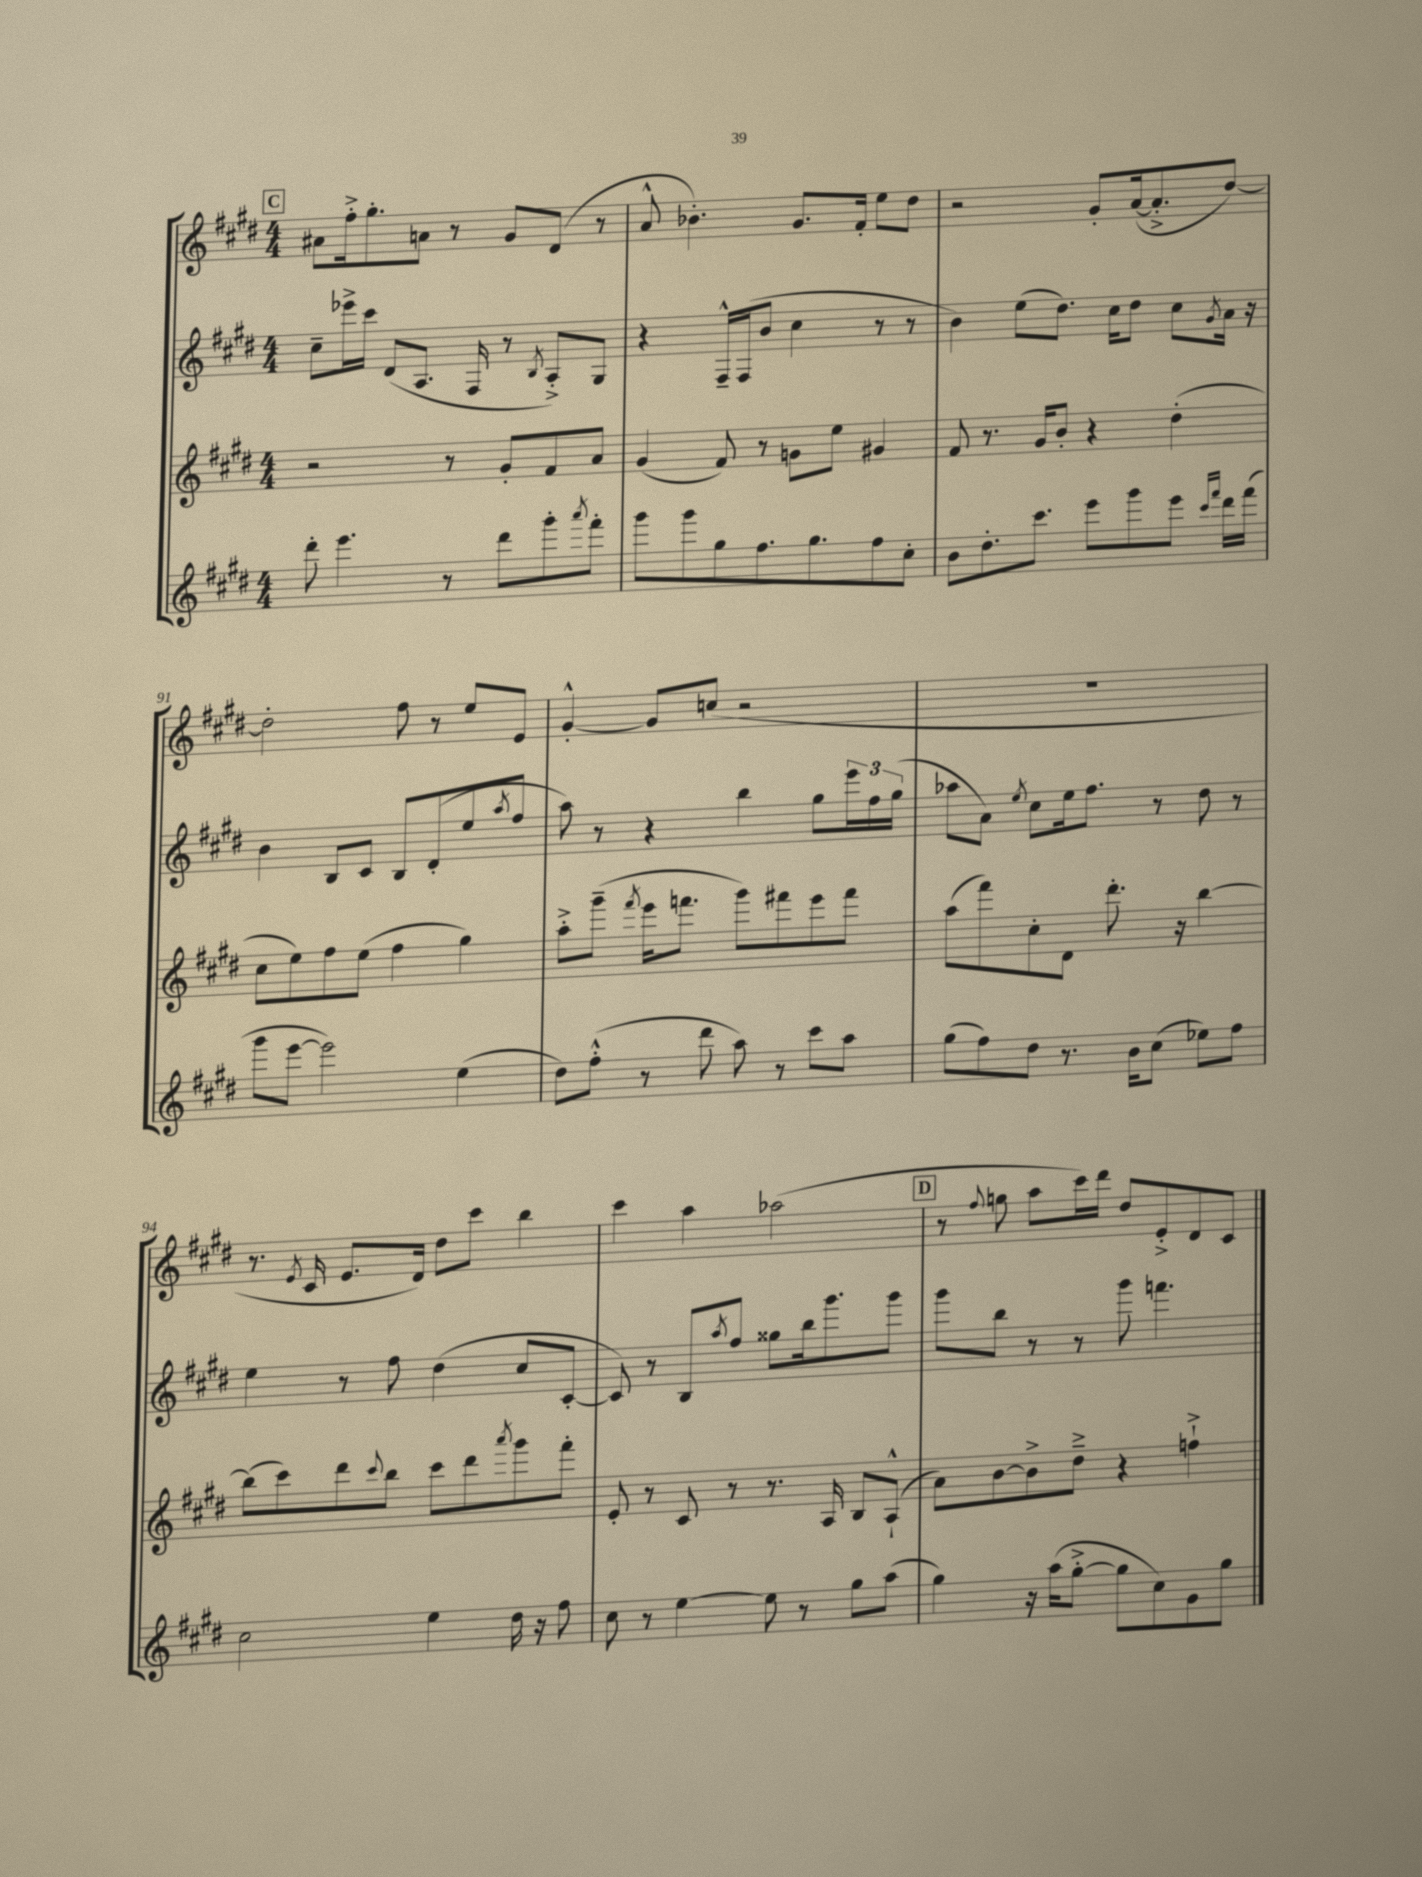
<<
\new StaffGroup <<
\new Staff = "s0" {
    \clef treble \key e \major \numericTimeSignature \time 4/4
    \mark \markup { \box "C" } ais'8 fis''16-.-> gis''8.-. a'8 r8 gis'8 dis'8( r8 |
    a'8-^ bes'4.-.) gis'8. fis'16-. e''8 dis''8 |
    r2 gis'8-. a'16~( a'8.-.-> dis''8~) |
    dis''2-. fis''8 r8 e''8 e'8 |
    gis'4~-.-^ gis'8 c''8( r2 |
    R1 |
    r8. \acciaccatura { e'8 } cis'16 e'8. dis'16) dis''8 cis'''8 b''4 |
    cis'''4 a''4 aes''2( |
    \mark \markup { \box "D" } r8 \appoggiatura { fis''8 } g''8 a''8 cis'''16) dis'''16 dis''8 e'8-.-> dis'8 cis'8 \bar "|." |
}
\new Staff = "s1" {
    \clef treble \key e \major \numericTimeSignature \time 4/4
    \mark \markup { \box "C" } cis''8-- ees'''16-> cis'''16 dis'8( a8. fis16 r8 \acciaccatura { b8 } a8-.->) gis8 |
    r4 fis16---^ fis16( b'8 cis''4 r8 r8 |
    b'4) e''8( dis''8.) cis''16 dis''8 cis''8 \acciaccatura { gis'8 } a'16 r16 |
    b'4 b8 cis'8 b8 dis'8-.( e''8 \acciaccatura { a''8 } fis''8 |
    a''8) r8 r4 b''4 gis''8 \tuplet 3/2 { e'''16 fis''16 gis''16( } |
    aes''8 a'8) \acciaccatura { e''8 } cis''8 e''16 fis''8. r8 dis''8 r8 |
    e''4 r8 fis''8 dis''4( cis''8 cis'8~-. |
    cis'8) r8 b8 \acciaccatura { a''8 } fis''8 gisis''8 b''16 gis'''8. gis'''8 |
    \mark \markup { \box "D" } gis'''8 b''8 r8 r8 gis'''8 f'''4. \bar "|." |
}
\new Staff = "s2" {
    \clef treble \key e \major \numericTimeSignature \time 4/4
    \mark \markup { \box "C" } r2 r8 gis'8-. fis'8 a'8 |
    gis'4( fis'8) r8 g'8 e''8 gis'4 |
    fis'8 r8. gis'16 b'8-. r4 dis''4-.( |
    cis''8 e''8) fis''8 e''8( fis''4 gis''4) |
    a''8-.-> gis'''8--( \acciaccatura { fis'''8 } e'''16 f'''8. gis'''8) fis'''8 e'''8 fis'''8 |
    a''8( fis'''8) cis''8-. dis'8 dis'''8.-. r16 b''4~ |
    b''8( cis'''8) dis'''8 \appoggiatura { cis'''8 } b''8 cis'''8 dis'''8 \acciaccatura { a'''8 } gis'''8 fis'''8-. |
    e'8-. r8 cis'8 r8 r8. a16 b8 a8-!-^( |
    \mark \markup { \box "D" } a'8) b'8~ b'8-> dis''8---> r4 f''4-!-> \bar "|." |
}
\new Staff = "s3" {
    \clef treble \key e \major \numericTimeSignature \time 4/4
    \mark \markup { \box "C" } dis'''8-. e'''4. r8 dis'''8 gis'''8-. \acciaccatura { a'''8 } fis'''8-. |
    gis'''8 gis'''8 gis''8 fis''8. gis''8. fis''8 cis''8-. |
    b'8 dis''8.-. cis'''8. e'''8 gis'''8 e'''8 \grace { cis'''16 fis'''16 } dis'''16 fis'''16( |
    gis'''8 e'''8~ e'''2) e''4( |
    dis''8) fis''8-.-^( r8 dis'''8 a''8) r8 cis'''8 a''8 |
    gis''8( fis''8) dis''8 r8. b'16 cis''8( ees''8) fis''8 |
    cis''2 e''4 dis''16 r16 fis''8 |
    cis''8 r8 e''4~ e''8 r8 gis''8 a''8( |
    \mark \markup { \box "D" } gis''4) r16 a''16( gis''8~-.-> gis''8 cis''8) gis'8 gis''8 \bar "|." |
}
>>
>>
\layout { \context { \Score currentBarNumber = #88 } }
